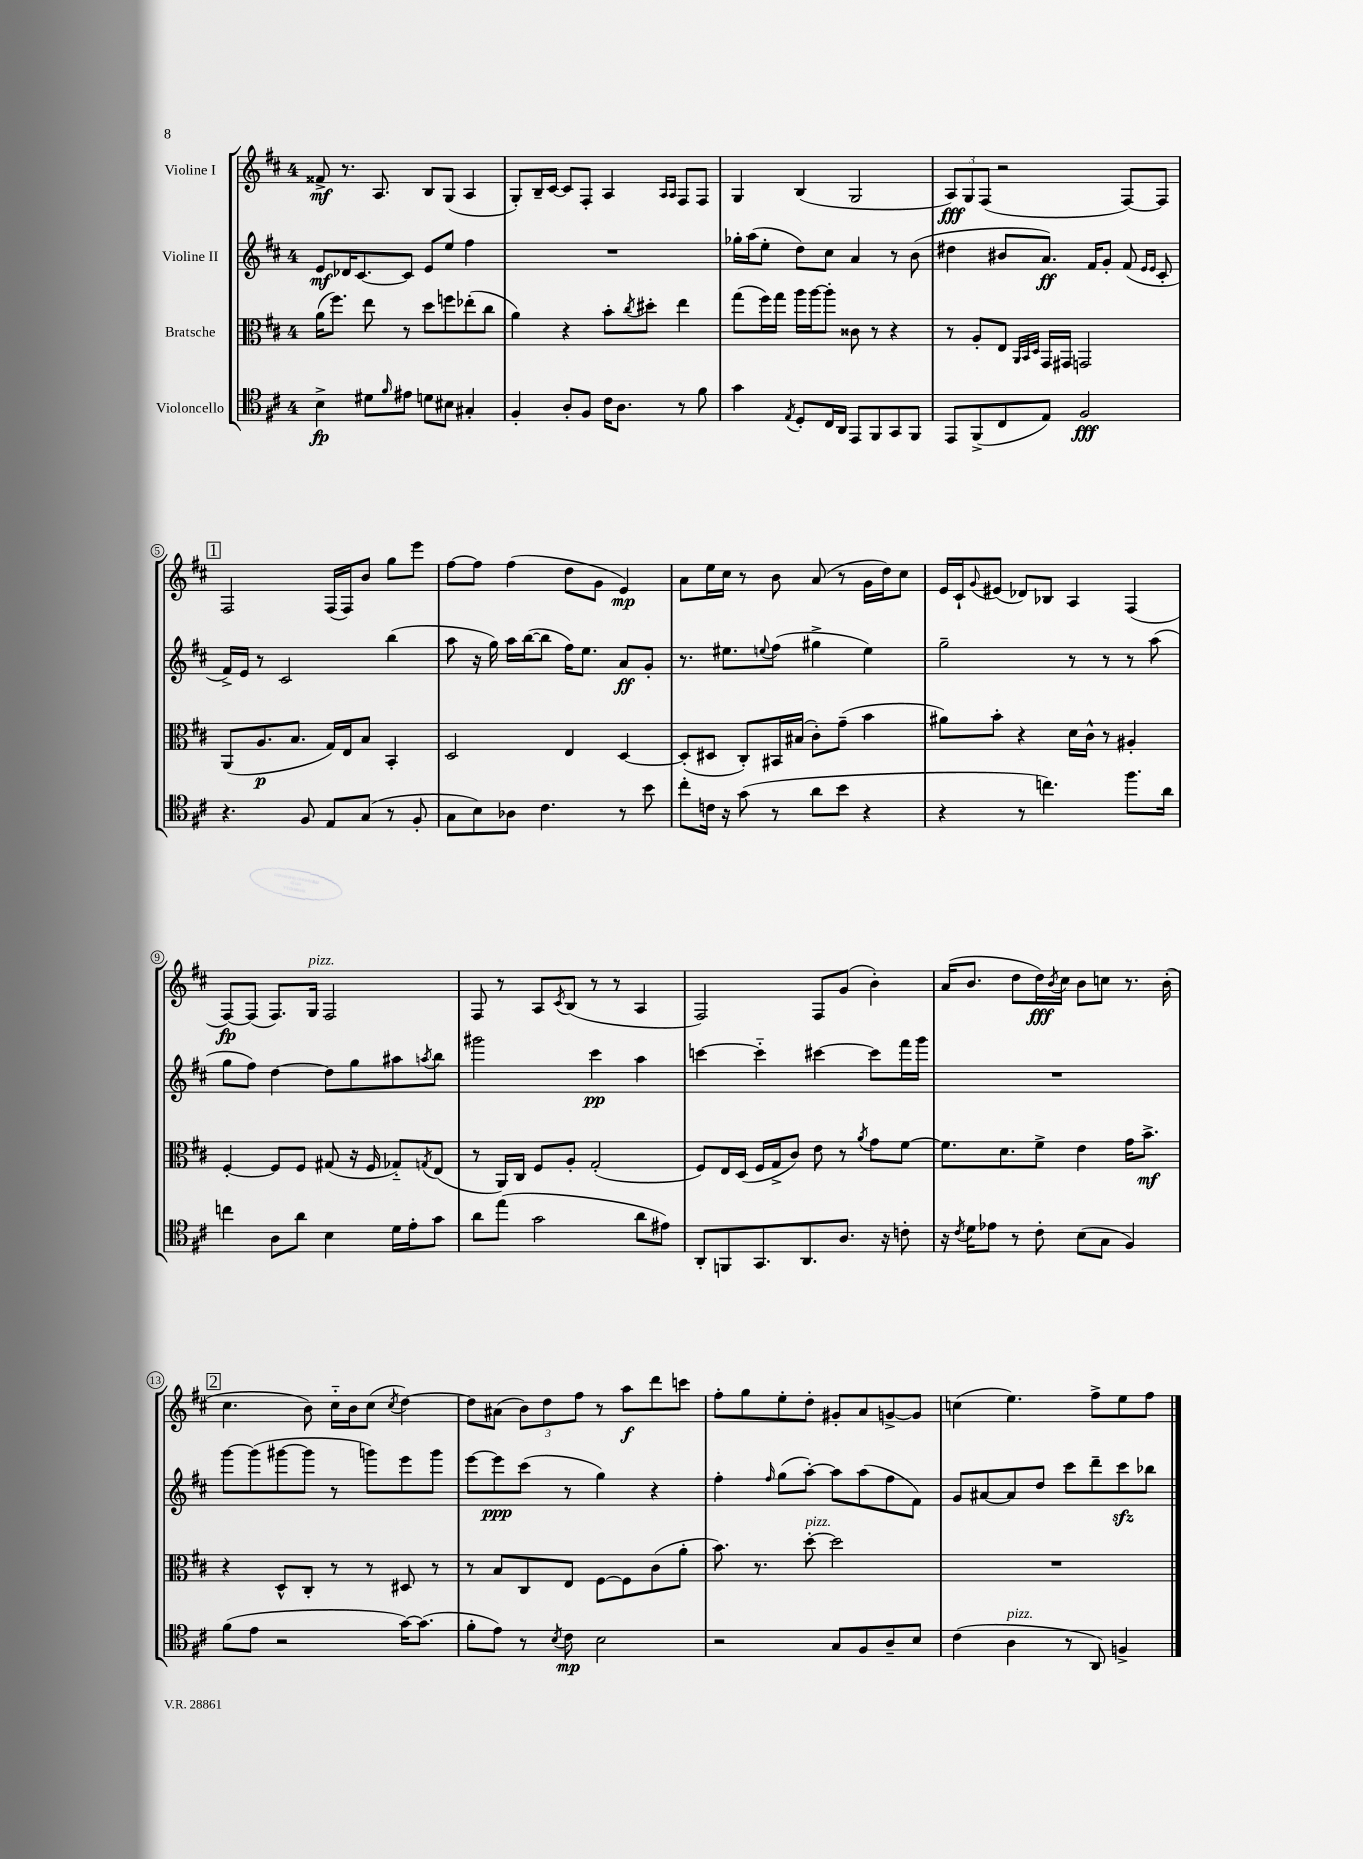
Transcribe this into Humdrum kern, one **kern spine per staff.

**kern	**kern	**kern	**kern
*staff4	*staff3	*staff2	*staff1
*clefC4	*clefC3	*clefG2	*clefG2
*k[f#c#]	*k[f#c#]	*k[f#c#]	*k[f#c#]
*M4/4	*M4/4	*M4/4	*M4/4
4B^\	(16a\LK	8e/L	8f##^/
.	8.ff#\J)	.	.
.	.	16d-/K	8.r
.	.	[8.c#/	.
8d#\L	8ee\	.	.
.	.	.	8.A/
16qqf#/	.	.	.
8e#\J	8r	8c#/]J	.
8d\L	8dd\L	8e/L	8B/L
8B#\J	8ff\	8ee/J	(8G/J
4G#'/	(8ee-'\	4ff#\	4A/
.	8cc#\J	.	.
=	=	=	=
4F#'/	4a\)	1r	8G'/L)
.	.	.	16B~/L
.	.	.	[16c#/JJ
8A'/L	4r	.	8c#/]L
8F#/J	.	.	8F#'/J
16c#\LK	8b'\L	.	4A/
8.A\J	.	.	.
.	8qcc#/	.	.
.	8dd#'\J	.	.
.	.	.	16qqA/LL
.	.	.	16qqA/JJ
8r	4ee\	.	8F#/L
8f#\	.	.	8F#/J
=	=	=	=
4g\	(8gg\L	16gg-'\LL	4G/
.	.	(16aa\J	.
.	16ff#\L)	8ee'\J	.
.	16gg\JJ	.	.
8qE/	.	.	.
8D'/L	16aa\LL	8dd\L)	(4B/
.	[16aa\J	.	.
16C#/L	8aa'\]J	8cc#\J	.
16AA/JJ	.	.	.
8EE/L	8c##\	4a/	2G/
8FF#/	8r	.	.
8GG/	4r	8r	.
8FF#/J	.	(8b\	.
=	=	=	=
8EE/L	8r	4dd#\	12A/L)
.	.	.	12G/
(8FF#^/	8A'/L	.	.
.	.	.	(12F#/J
8C#/	8E/J	8b#/L	2r
.	32qqAA/LLL	.	.
.	32qqBB/	.	.
.	32qqD/JJJ	.	.
8E/J)	16GG/LL	8.a/J)	.
.	16GG#/JJ	.	.
2F#/	2GG/	.	.
.	.	16f#/LK	.
.	.	8g'/J	.
.	.	(8f#/	[8F#/L)
.	.	16qqe/LL	.
.	.	16qqe/JJ	.
.	.	8c#'/	8F#/]J
=	=	=	=
4.r	(8AA/L	16f#^/LL)	2F#/
.	.	16e/JJ	.
.	8.A/	8r	.
.	.	2c#/	.
.	8.B/J	.	.
8F#/	.	.	.
8E/L	16G/LL)	.	(16F#/LL
.	16E/J	.	16F#/J)
(8G/J	8B/J	.	8b/J
8r	4BB'/	(4bb\	8gg\L
8F#'/	.	.	8eee\J
=	=	=	=
8G\L	2D/	8aa\	[8ff#\L
8B\)	.	16r	8ff#\]J
.	.	16gg\)	.
8A-\J	.	16aa\LL	(4ff#\
.	.	([16bb\J	.
4.c#\	.	8bb\]J	.
.	4E/	16ff#\LK)	8dd\L
.	.	8.ee\J	.
.	.	.	8g\J
8r	[4D/	8a/L	4e/)
8b\	.	8g'/J	.
=	=	=	=
8cc#'\L	(8D'/]L	8.r	8a\L
16c\Jk	8D#/J	.	16ee\L
16r	.	8.ee#\L	16cc#\JJ
(8g\	8C#'/L)	.	8r
.	.	8qqee/	.
8r	16BB#/L	(8ff#\J	8b\
.	(16B#/JJ	.	.
8a\L	8c#'\L)	4gg#^\	(8a/
8b\J	(8g~\J	.	8r
4r	4b\	4ee\)	16g\LL
.	.	.	16dd\J)
.	.	.	8cc#\J
=	=	=	=
4r	8a#\L)	2gg~\	16e/LL
.	.	.	16c#`/J
.	.	.	8qqg/
.	8b'\J	.	(8e#/J
8r	4r	.	8d-/L)
4.cc\)	.	.	8B-/J
.	16d\LL	8r	4A/
.	16c#^^\JJ	.	.
.	8r	8r	.
8.ff#\L	4A#'/	8r	(4F#/
.	.	(8aa\	.
16a\Jk	.	.	.
=	=	=	=
4cc\	[4F#'/	8gg\L	[8F#/L)
.	.	8ff#\J)	(8F#/]J
8A\L	8F#/]L	[4dd\	8.F#/L)
8a\J	8F#/J	.	.
.	.	.	16G/Jk
4B\	(8G#/	8dd\]L	2F#/
.	16r	8gg\	.
.	16F#/	.	.
16d\LL	8G-'~/L)	8aa#\	.
16e'\J	.	.	.
.	8qG/	8qaa/	.
8g\J	(8E/J	8bb\J	.
=	=	=	=
8a\L	8r	2ggg#\	8F#/
(8ee\J	16AA/LL)	.	8r
.	16C#/JJ	.	.
2g\	8F#/L	.	8A/L
.	.	.	8qc#/
.	8A'/J	.	(8B/J
.	(2G'/	4ccc#\	8r
.	.	.	8r
8a\L	.	4aa\	4A/
8e#\J)	.	.	.
=	=	=	=
8AA'/L	8F#/L)	[4ccc\	2F#/)
8FF/	16E/L	.	.
.	(16D/JJ	.	.
8.GG/	16F#/LL	4ccc'~\]	.
.	16G^/J	.	.
.	8c#/J)	.	.
8.AA/	.	.	.
.	8e\	[4ccc#\	8F#/L
8.A/J	8r	.	(8g/J
.	8qa/	.	.
.	8g\L	8ccc#\]L	4b'\)
16r	.	.	.
8c'\	[8f#\J	16fff#\L	.
.	.	16ggg\JJ	.
=	=	=	=
16r	8.f#\]L	1r	(16a/LK
8qc#/	.	.	.
16d\LK	.	.	8.b/J
8e-\J	.	.	.
.	8.d\	.	.
8r	.	.	8dd\L
8c#'\	8f#^\J	.	16dd\L)
.	.	.	8qb/
.	.	.	16cc#\JJ
(8B\L	4e\	.	8b\L
8G\J	.	.	8cc\J
4F#/)	16g\LK	.	8.r
.	8.b^\J	.	.
.	.	.	(16b'\
=	=	=	=
(8f#\L	4r	[8ggg\L	4.cc#\
8e\J	.	(8ggg\]	.
2r	8D^^/L	[8ggg#\	.
.	8C#'/J	8ggg#\]J	8b\)
.	8r	8r	16cc#'~\LL
.	.	.	16b\J
.	8r	8ggg\L)	(8cc#\J
.	.	.	8qcc#/
[16g\LK)	8D#/	8eee\	[4dd\)
(8.g\]J	.	.	.
.	8r	8ggg\J	.
=	=	=	=
8f#'\L	8r	[8eee\L	8dd\]L
8e\J)	8B/L	8eee\]	(8a#\J
8r	8C#/	(8ccc#\J	12b\L)
.	.	.	12dd\
8qB/	.	.	.
8c#\	8E/J	8r	.
.	.	.	12ff#\J
2B\	[8F#\L	4gg\)	8r
.	8F#\]	.	8aa\L
.	(8c#\	4r	8ddd\
.	8a'\J	.	8ccc\J
=	=	=	=
2r	8.b\)	4ff#'\	8ff#'\L
.	.	.	8gg\
.	8.r	.	.
.	.	16qqff#/	.
.	.	(8gg\L	8ee'\
.	[8dd'\	[8aa'\J)	8dd'\J
8G/L	2dd\]	8aa\]L	8g#'/L
8F#/	.	(8aa\	8a/
8A~/	.	8ff#\	[8g^/
8B/J	.	8f#\J)	8g/]J
=	=	=	=
(4c#\	1r	8g/L	(4cc\
.	.	[8a#/	.
4A\	.	8a#/]	4.ee\)
.	.	8dd/J	.
8r	.	8ccc#\L	.
8AA/)	.	8ddd~\	8ff#^\L
4F^/	.	8ccc#\	8ee\
.	.	8bb-\J	8ff#\J
==	==	==	==
*-	*-	*-	*-
